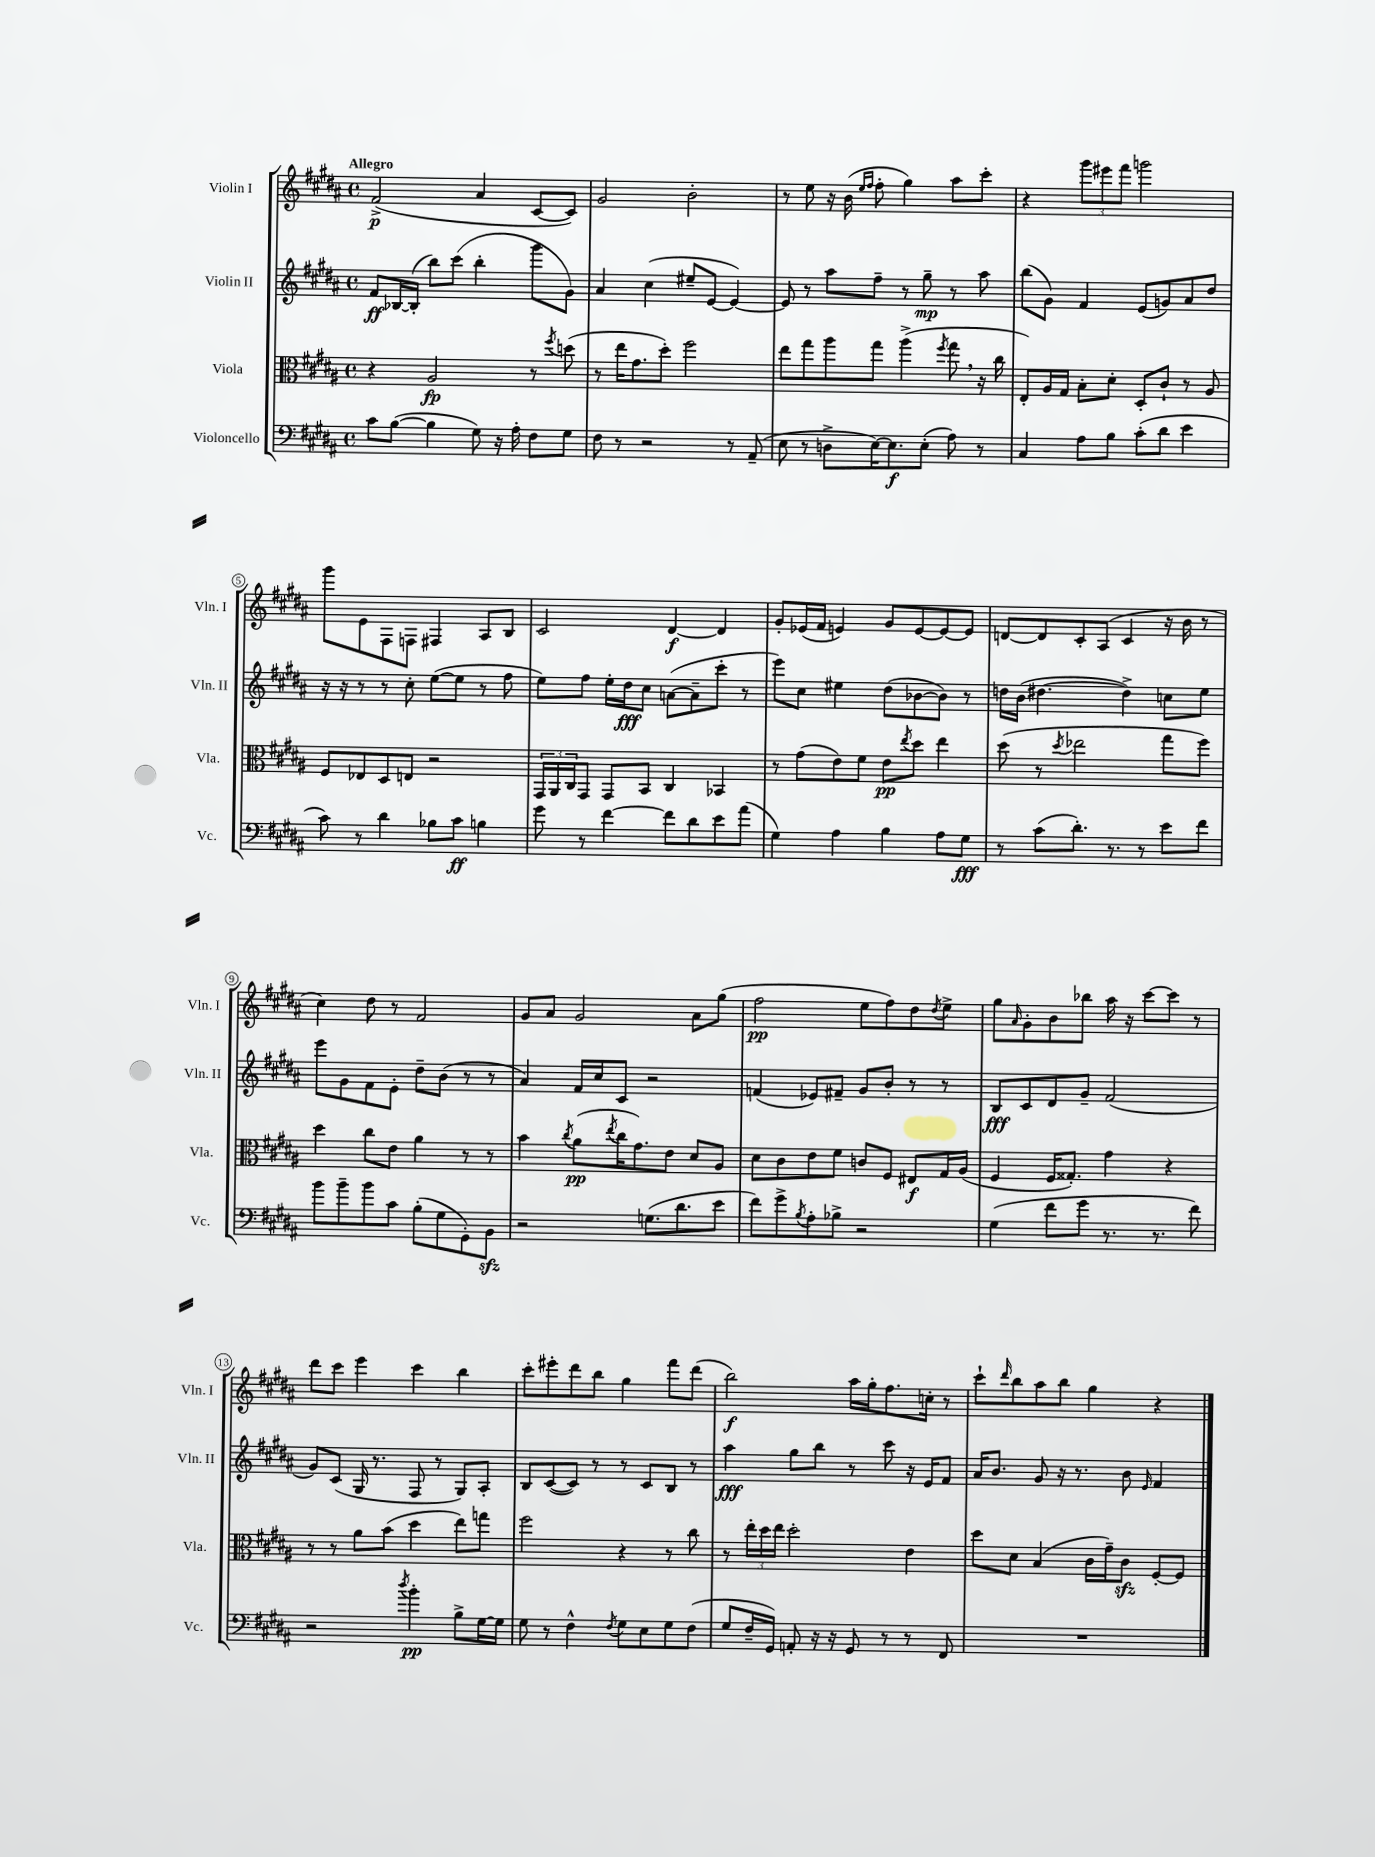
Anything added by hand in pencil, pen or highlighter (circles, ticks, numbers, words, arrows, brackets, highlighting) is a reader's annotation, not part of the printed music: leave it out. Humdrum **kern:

**kern	**kern	**kern	**kern
*staff4	*staff3	*staff2	*staff1
*clefF4	*clefC3	*clefG2	*clefG2
*k[f#c#g#d#a#]	*k[f#c#g#d#a#]	*k[f#c#g#d#a#]	*k[f#c#g#d#a#]
*M4/4	*M4/4	*M4/4	*M4/4
*met(c)	*met(c)	*met(c)	*met(c)
8c#	4r	8f#	(2f#^
([8B	.	[16B-	.
.	.	(16B-']	.
4B]	2A#	8bb)	.
.	.	(8ccc#	.
8G#)	.	4bb'	4a#
16r	.	.	.
16A#'	.	.	.
8F#	8r	8ggg#	[8c#
.	8qff#	.	.
8G#	(8dd	8g#)	8c#])
=	=	=	=
8F#	8r	4a#	2g#
8r	16ee	.	.
.	8.g#	.	.
2r	.	(4cc#	.
.	8dd#')	.	.
.	2ff#	8ee#~	2b'
.	.	[8e	.
8r	.	4e_)	.
(8AA#~	.	.	.
=	=	=	=
8E	8ee	8e]	8r
8r	8gg#	8r	8ee
8D^	8aa#	8aa#	16r
.	.	.	(16b
.	.	.	16qqee
.	.	.	16qqff#
[16E)	8gg#	8ff#~	8ff#'
8.E]	.	.	.
.	(4aa#^	8r	4gg#)
(8E'	.	8gg#~	.
.	8qff#	.	.
8A#)	8gg#	8r	8aa#
8r	16r	8aa#	8ccc#'
.	16cc#	.	.
=	=	=	=
4C#	8E')	(8bb	4r
.	16A#	8g#)	.
.	16G#	.	.
8A#	8B'	4f#	12ggg#
.	.	.	12eee#
8B	8d#'	.	.
.	.	.	12fff#
(8c#'	8D#'	(8e	2ggg
8d#	8c#`	8g)	.
4e	8r	8a#	.
.	8A#	8dd#	.
=	=	=	=
8c#)	8F#	16r	8ggg#
.	.	16r	.
8r	8E-	8r	8e
4d#	8D#	8r	8F#
.	8E	8cc#'	8F
8B-	2r	([8ee	4F#
8c#	.	8ee]	.
4B	.	8r	8A#
.	.	8ff#	8B
=	=	=	=
8g#	24GG#	8ee)	2c#
.	24AA#	.	.
.	24C#	.	.
8r	8GG#	8ff#	.
[4f#	8GG#	16ee'	.
.	.	16dd#	.
.	8BB	8cc#	.
8f#]	4C#	([8a	[4d#
8d#	.	8a~]	.
8e	4BB-	8ccc#'	4d#]
(8a#	.	8r	.
=	=	=	=
4G#)	8r	8eee)	8g#'
.	(8g#	8cc#	(16e-
.	.	.	16f#
4A#	8e)	4ee#	4e)
.	8f#	.	.
4B	8e	(8dd#	8g#
.	8qee	.	.
.	8dd#	[8b-	[8e
8A#	4ee	8b-])	8e_
8G#	.	8r	8e]
=	=	=	=
8r	(8dd#	16dd	[8d
.	.	(16b	.
(8c#	8r	[4.dd#	8d]
.	8qdd#	.	.
8.d#')	2ee-	.	8c#'
.	.	.	(8A#
8.r	.	.	.
.	.	4dd#^])	4c#
8r	.	.	.
8e	8gg#	8cc	16r
.	.	.	16b
8f#	8ff#)	8ee	8r
=	=	=	=
8b	4dd#	8eee	4cc#)
8b~	.	8g#	.
8b	8cc#	8f#	8dd#
8c#	8e	8e'	8r
(8B'	4a#	8dd#~	2f#
8G#	.	(8b	.
8GG#')	8r	8r	.
8BB	8r	8r	.
=	=	=	=
2r	4b	4a#)	8g#
.	.	.	8a#
.	8qcc#	.	.
.	(8a#	16f#	2g#
.	.	16cc#	.
.	8qee	.	.
.	16cc#	8c#	.
.	8.g#)	.	.
(8.G	.	2r	.
.	8e	.	.
8.d#	.	.	.
.	8d#	.	8a#
8e	8A#	.	(8gg#
=	=	=	=
8f#)	8d#	(4f	2ff#
8g#^	8c#	.	.
8qB	.	.	.
8A#'	8e	8e-)	.
8B-^	8f#	8f#~	.
2r	8c	8g#	8ee
.	8F#	8b'	8ff#)
.	8E#	8r	8dd#
.	.	.	8qdd#
.	16G#	8r	8ee^
.	(16A#	.	.
=	=	=	=
(4G#	4F#	8B	8gg#
.	.	.	16qqa#
.	.	8c#	8g#'
8f#	16F#	8d#	8b
.	8.G##')	.	.
8g#	.	8g#~	8bb-
8.r	4g#	(2f#	16aa#
.	.	.	16r
.	.	.	[8ccc#
8.r	.	.	.
.	4r	.	8ccc#]
8f#)	.	.	8r
=	=	=	=
2r	8r	8g#)	8ddd#
.	8r	(8c#	8ccc#
.	8a#	16G#	4eee
.	.	8.r	.
.	(8b	.	.
8qdd#	.	.	.
4b'	4dd#	8F#	4ccc#
.	.	8r	.
8B^	8ee)	8G#)	4bb
[16G#	8gg	8A#'	.
16G#]	.	.	.
=	=	=	=
8G#	2ff#	8B	8ccc#'
8r	.	([8c#	8eee#'
4F#^^	.	8c#])	8ddd#
.	.	8r	8bb
8qF#	.	.	.
8G#	4r	8r	4gg#
8E	.	8c#	.
8G#	8r	8B	8fff#
(8F#	8cc#	8r	(8ddd#
=	=	=	=
8G#	8r	4aa#	2bb)
16F#~	24ee'	.	.
.	24dd#	.	.
16GG#)	.	.	.
.	24ee	.	.
8AA'	2dd#'	8gg#	.
16r	.	8bb	.
16r	.	.	.
8GG#	.	8r	16aa#
.	.	.	16gg#'
8r	.	8ccc#	8.ff#
8r	4e	16r	.
.	.	16e	16cc'
8FF#	.	8f#	8r
=	=	=	=
1r	8dd#	16a#	8ccc#`
.	.	8.b	.
.	.	.	16qqddd#
.	8d#	.	8bb
.	(4B	8g#	8aa#
.	.	16r	8bb
.	.	8.r	.
.	16c#	.	4gg#
.	16g#~)	.	.
.	8c#	8b	.
.	.	16qqe	.
.	[8F#'	4f#	4r
.	8F#]	.	.
==	==	==	==
*-	*-	*-	*-
